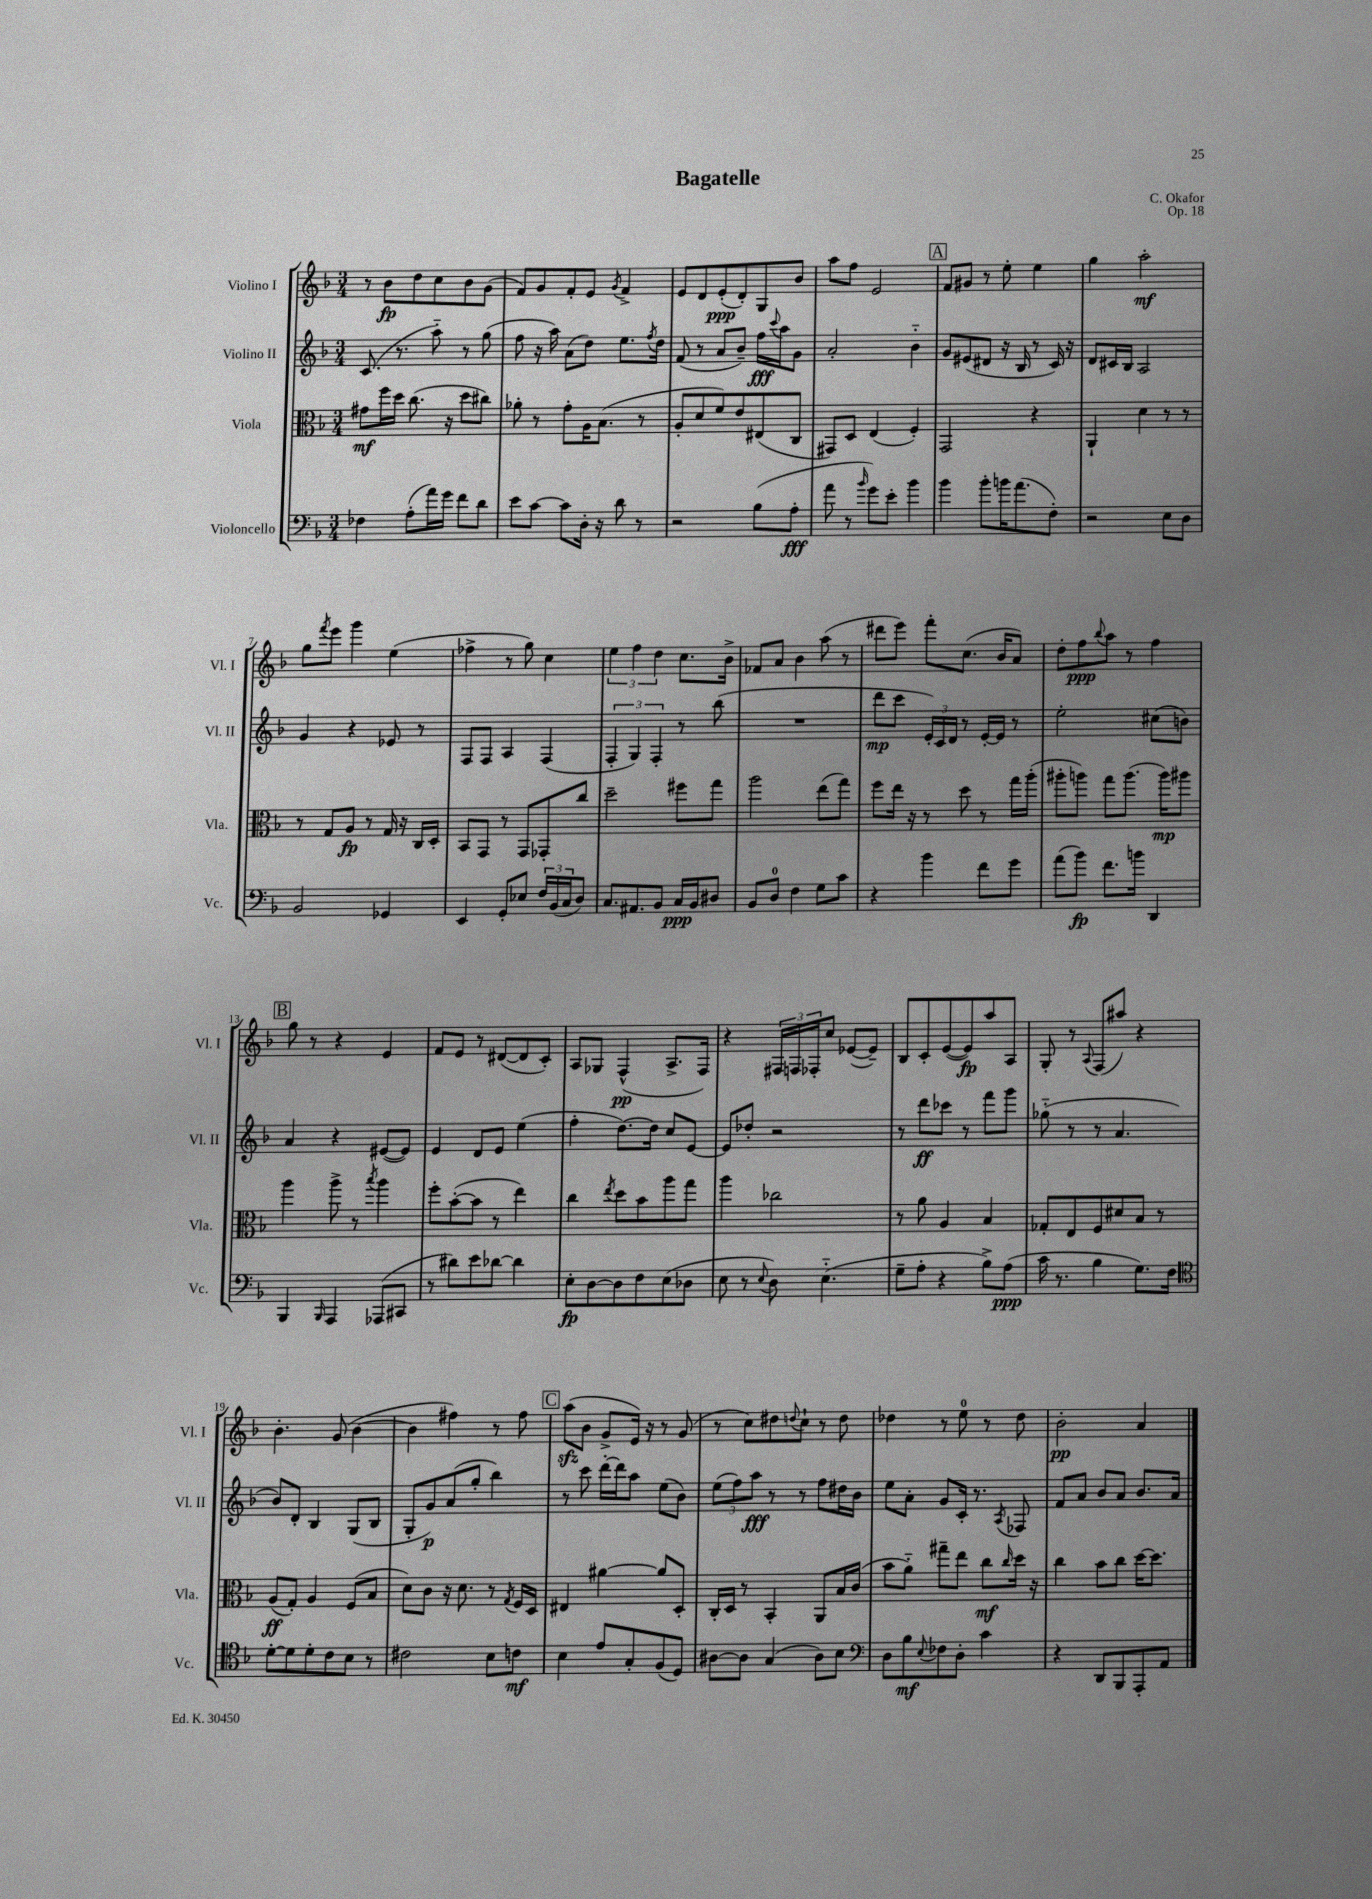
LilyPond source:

\header { title = "Bagatelle" composer = "C. Okafor" opus = "Op. 18" }
<<
\new StaffGroup <<
\new Staff = "s0" \with { instrumentName = "Violino I" shortInstrumentName = "Vl. I" } {
    \clef treble \key f \major \numericTimeSignature \time 3/4
    r8 bes'8\fp d''8 c''8 bes'8 g'8( |
    f'8) g'8 f'8-. e'8 \acciaccatura { g'8 } f'4-> |
    e'8 d'8 e'8-.\ppp( d'8-.) g8 bes'8 |
    a''8 f''8 e'2 |
    \mark \markup { \box "A" } f'8 gis'8 r8 e''8-. e''4 |
    g''4 a''2-.\mf |
    g''8 \acciaccatura { f'''8 } e'''8 g'''4 e''4( |
    fes''4-> r8 g''8) c''4 |
    \tuplet 3/2 { e''4 f''4 d''4 } c''8. bes'16-> |
    fes'8 a'8 bes'4 a''8( r8 |
    dis'''8 e'''8) f'''8-. c''8.( bes'16 a'8) |
    d''8-. f''8\ppp \appoggiatura { bes''8 } a''8 r8 f''4 |
    \mark \markup { \box "B" } g''8 r8 r4 e'4 |
    f'8 e'8 r8 dis'8~( dis'8 c'8-.) |
    a8 ges8 f4-^\pp( a8.-> f16) |
    r4 \tuplet 3/2 { fis16 f16 fes16-. } c''8 ees'8~( ees'8--) |
    bes8 c'8-. e'8~( e'8\fp) a''8 a8 |
    g8-. r8 \appoggiatura { a8 } f8( ais''8) r4 |
    bes'4.-. g'8( bes'4~ |
    bes'4 fis''4) r8 fis''8 |
    \mark \markup { \box "C" } a''8\sfz( bes'8 g'8-> e'16) r16 r8 g'8( |
    r8 c''8) dis''8 \appoggiatura { d''8 } c''8-! r8 d''8 |
    des''4 r8 e''8-0 r8 des''8 |
    bes'2-.\pp a'4 \bar "|." |
}
\new Staff = "s1" \with { instrumentName = "Violino II" shortInstrumentName = "Vl. II" } {
    \clef treble \key f \major \numericTimeSignature \time 3/4
    c'8.( r8. a''8-_) r8 g''8( |
    f''8 r16 a''16) a'8( d''8) e''8. \acciaccatura { f''8 } d''16 |
    f'8( r8 a'8 bes'8--) f''16\fff \appoggiatura { c'''8 } a''16 g'8 |
    a'2-. bes'4-_ |
    \mark \markup { \box "A" } g'8 eis'8( dis'8 r16 bes16 r8 c'16) r16 |
    d'8 cis'16 bes16 a2 |
    g'4 r4 ees'8 r8 |
    f8 f8 a4 f4( |
    \tuplet 3/2 { f4-. g4) f4-. } r8 bes''8( |
    R2. |
    d'''8\mp c'''8 \tuplet 3/2 { e'16-.) c'16 d'16 } r8 e'16~-. e'16 r8 |
    e''2-. cis''8( b'8) |
    \mark \markup { \box "B" } a'4 r4 eis'8~( eis'8) |
    e'4 d'8 e'8 e''4( |
    f''4-. d''8.~) d''16 c''8 e'8~ |
    e'8 des''8-. r2 |
    r8 d'''8\ff ces'''8 r8 f'''8 g'''8 |
    ges''8-_( r8 r8 a'4. |
    bes'8) d'8-. bes4 g8( bes8 |
    g8-. g'8\p) a'8( g''8-. bes''4) |
    \mark \markup { \box "C" } r8 c'''8 d'''16~-. d'''16 a''8 e''8( bes'8) |
    \tuplet 3/2 { e''8( f''8) a''8\fff } r8 r8 f''8 dis''16 bes'16 |
    e''8 a'8-. g'8 c'16-. r8. \acciaccatura { a8 } fes8 |
    f'8 a'8 bes'8 a'8 bes'8. a'16 \bar "|." |
}
\new Staff = "s2" \with { instrumentName = "Viola" shortInstrumentName = "Vla." } {
    \clef alto \key f \major \numericTimeSignature \time 3/4
    gis'8\mf f''16 d''16 c''8.( r16 d''8 cis''8) |
    aes'8-. r8 g'8-. a16 bes8.( r8 |
    a8-. d'8 f'8) e'8 eis8( c8 |
    gis,8) d8 e4( f4-.) |
    \mark \markup { \box "A" } g,2 r4 |
    a,4-! d'4 r8 r8 |
    r8 g8 a8\fp r8 g16 r16 c16 d16-. |
    bes,8 g,8 r8 g,8 ges,8-. c''8 |
    d''2-- fis''8 g''8 |
    a''2 e''8( g''8) |
    f''8 e''16 r16 r8 d''8 r8 g''16 a''16-.( |
    ais''8-. a''8) g''8 a''8.( a''16\mp) ais''8 |
    \mark \markup { \box "B" } a''4 a''8-> r8 \acciaccatura { bes''8 } a''4 |
    f''8-. bes'8~-.( bes'8 r8 e''4) |
    c''4 \acciaccatura { e''8 } d''8 bes'8 a''8 g''8 |
    a''4 ces''2 |
    r8 a'8 a4 bes4 |
    ges8-. e8 f8 dis'8 bes8 r8 |
    a8\ff( g8-.) a4 f8( bes8 |
    d'8) c'8 r16 d'8. r8 \acciaccatura { g8 } f16 d16 |
    \mark \markup { \box "C" } eis4 ais'4~ ais'8 d8-. |
    c16-. d16 r8 bes,4-. a,8 bes16 c'16( |
    bes'8 a'8-_) gis''8-- e''8 c''8\mf \grace { c''16 } d''16 r16 |
    c''4 bes'8 c''8 d''16~ d''8. \bar "|." |
}
\new Staff = "s3" \with { instrumentName = "Violoncello" shortInstrumentName = "Vc." } {
    \clef bass \key f \major \numericTimeSignature \time 3/4
    fes4 a8-.( a'16) g'16 f'8 d'8 |
    e'8 c'8~ c'8 d16-. r16 d'8 r8 |
    r2 bes8( a8-.\fff |
    a'8 r8 \grace { bes'16 } g'8) e'8-. bes'4 |
    \mark \markup { \box "A" } bes'4 bes'8-. b'16 a'8.( f8-.) |
    r2 e8 d8 |
    bes,2 ges,4 |
    e,4 g,8-. ees8 \tuplet 3/2 { f16 bes,16( c16 } d8) |
    c8. ais,8. bes,8 c16\ppp bes,16 dis8 |
    bes,8 d8-0 f4 g8 c'8 |
    r4 bes'4 f'8 g'8 |
    a'8( bes'8\fp) f'8. b'16 d,4 |
    \mark \markup { \box "B" } bes,,4 \grace { bes,,16 } a,,4 aes,,8( cis,8 |
    r8 dis'8) e'8 des'8~ des'4 |
    e8-.\fp d8~ d8 f8 e8( des8 |
    e8 r8 \appoggiatura { e8 } d8) e4.-_( |
    g8-- a8-. r4 bes8->) a8\ppp( |
    c'16 r8. bes4 g8.) f16 |
    \clef tenor d'8~-. d'8 d'8-. c'8 bes8 r8 |
    cis'2 bes8 c'8\mf |
    \mark \markup { \box "C" } bes4 e'8 g8-. f8( d8) |
    ais8~ ais8 g4( ais8) bes8 |
    \clef bass d8 bes8\mf \appoggiatura { e8 } fes8 d8-. c'4 |
    r4 d,8 bes,,8 a,,8-. a,8 \bar "|." |
}
>>
>>
